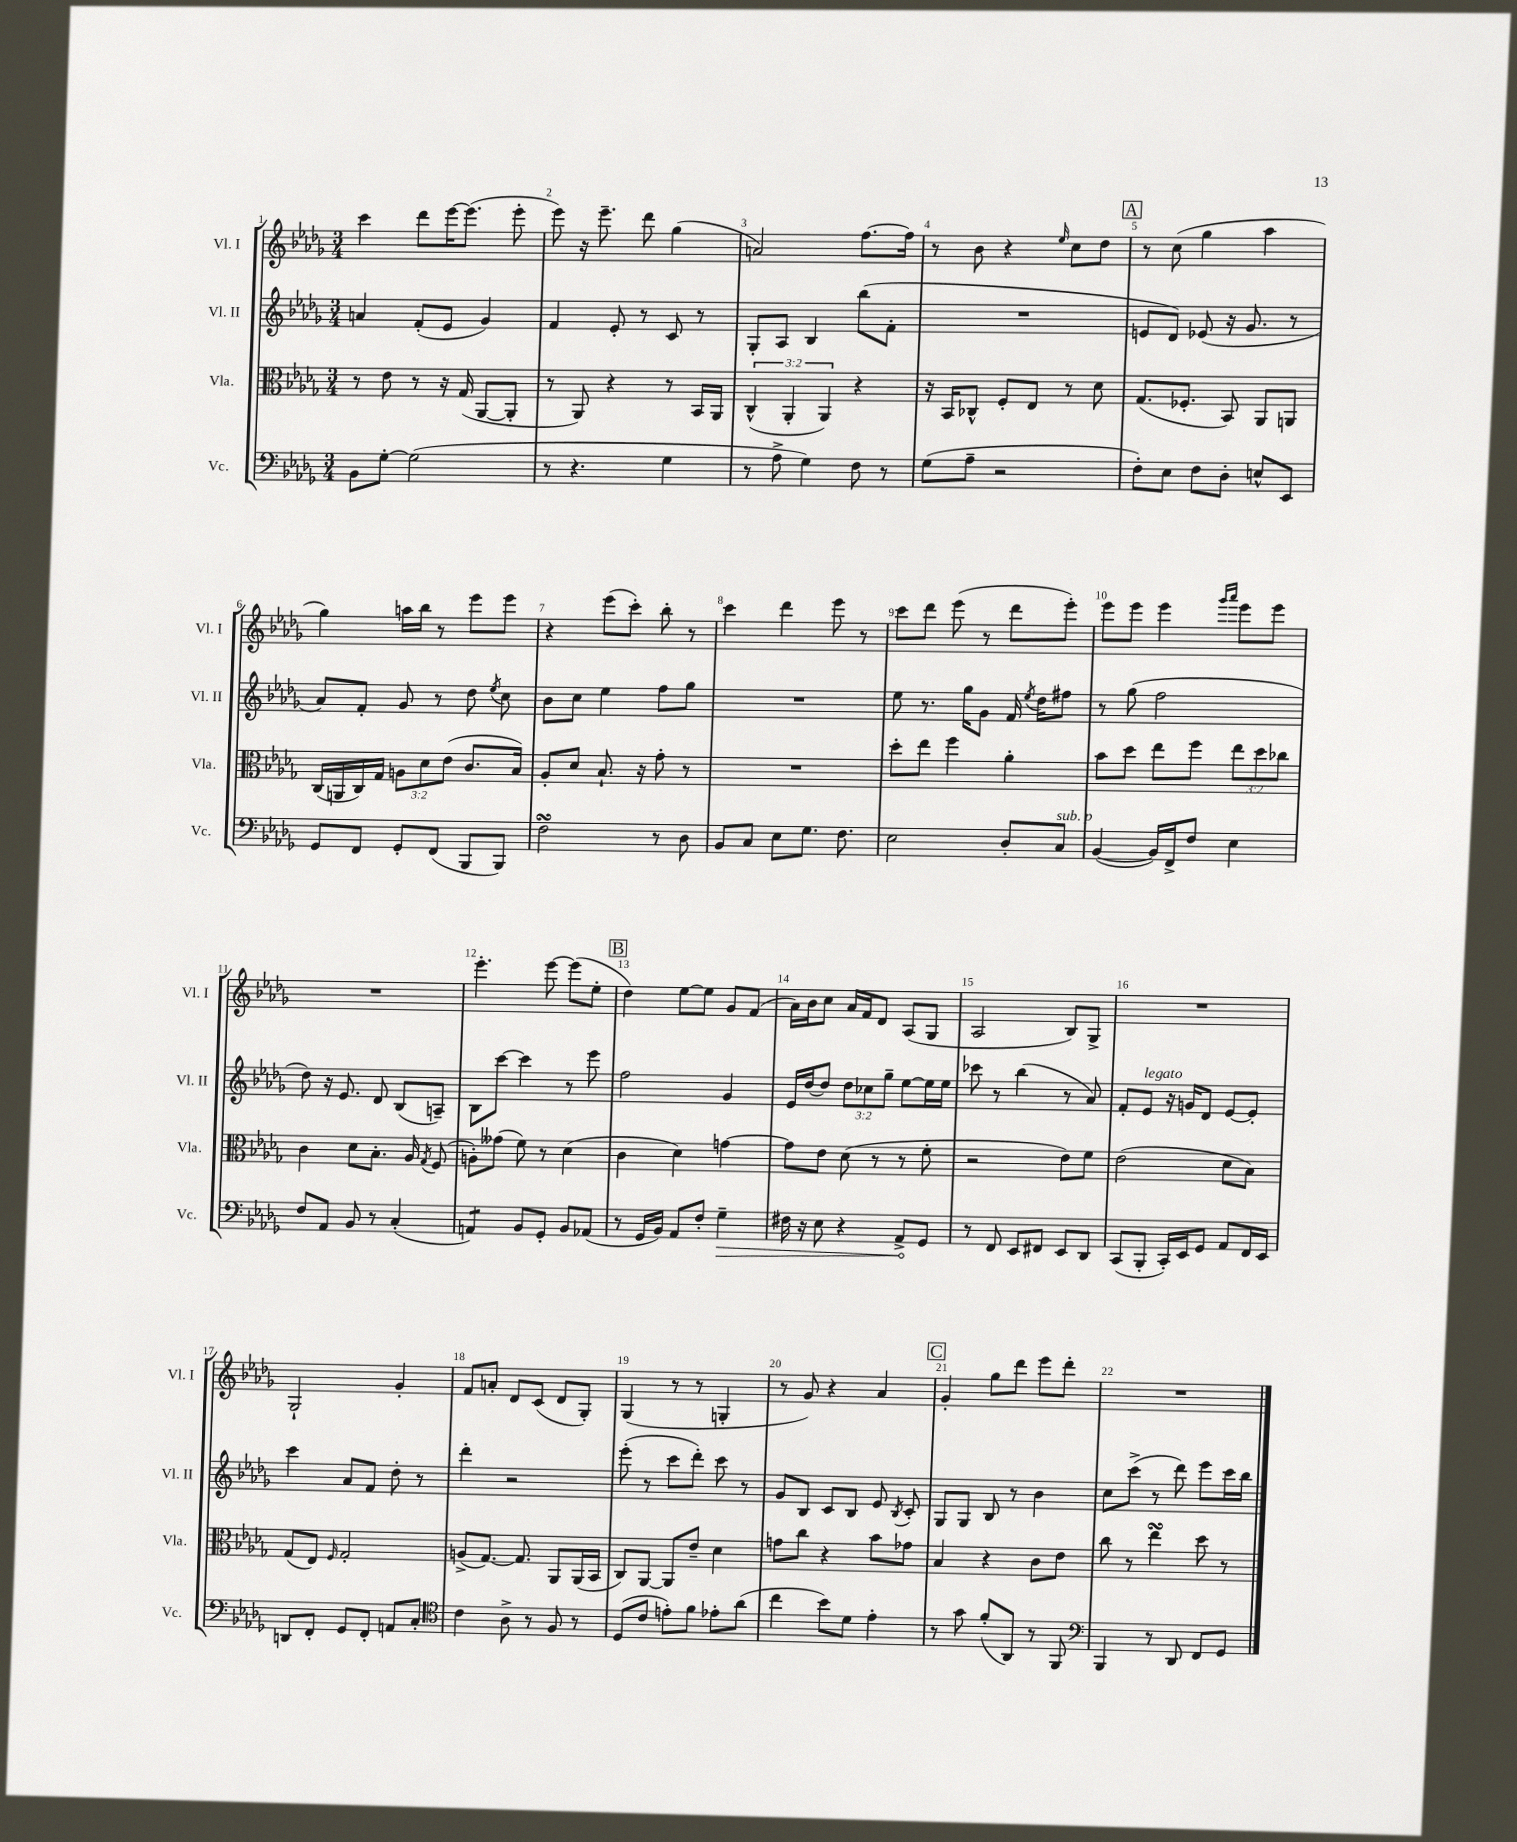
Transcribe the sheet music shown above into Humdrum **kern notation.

**kern	**kern	**kern	**kern
*staff4	*staff3	*staff2	*staff1
*clefF4	*clefC3	*clefG2	*clefG2
*k[b-e-a-d-g-]	*k[b-e-a-d-g-]	*k[b-e-a-d-g-]	*k[b-e-a-d-g-]
*M3/4	*M3/4	*M3/4	*M3/4
8BB-	8r	4a	4ccc
[8G-'	8e-	.	.
(2G-]	8r	(8f'	8ddd-
.	16r	8e-	[16eee-
.	(16G-	.	(8.eee-]
.	[8AA-	4g-)	.
.	8AA-']	.	8eee-'
=	=	=	=
8r	8r	4f	8eee-)
4.r	8AA-)	.	16r
.	.	.	8.eee-~
.	4r	8e-'	.
.	.	8r	8ddd-
4G-	8r	8c	(4gg-
.	16BB-	8r	.
.	16AA-	.	.
=	=	=	=
8r	(6C^^	8G-'	2a)
8A-^	.	8A-	.
.	6AA-'	.	.
4G-)	.	4B-	.
.	6AA-)	.	.
8F	4r	(8bb-	[8.ff
8r	.	8f'	.
.	.	.	16ff]
=	=	=	=
(8G-	16r	2.r	8r
.	16BB-	.	.
8A-~	8C-^^	.	8b-
2r	8F'	.	4r
.	8E-	.	.
.	.	.	16qqee-
.	8r	.	8cc
.	8d-	.	8dd-
=	=	=	=
8F')	(8.G-	8e	8r
8E-	.	8d-)	(8cc
.	8.F-'	.	.
8F	.	(8e-	4gg-
8D-'	8BB-)	16r	.
.	.	8.g-	.
8E^^	8AA-	.	4aa-
8EE-	8AA	8r	.
=	=	=	=
8GG-	(16C	8a-)	4gg-)
.	16AA	.	.
8FF	16C)	8f'	.
.	16G-	.	.
8GG-'	12A	8g-	16aa
.	.	.	16bb-
.	12d-	.	.
(8FF	.	8r	8r
.	(12e-	.	.
8BBB-	8.c	8dd-	8eee-
.	.	8qee-	.
8BBB-)	.	8cc	8eee-
.	16B-)	.	.
=	=	=	=
2F	8A-'	8b-	4r
.	8d-	8cc	.
.	8.B-`	4ee-	(8eee-
.	.	.	8ccc')
.	16r	.	.
8r	8g-'	8ff	8bb-'
8D-	8r	8gg-	8r
=	=	=	=
8BB-	2.r	2.r	4ccc
8C	.	.	.
8E-	.	.	4ddd-
8.G-	.	.	.
.	.	.	8eee-
8.F	.	.	.
.	.	.	8r
=	=	=	=
2E-	8dd-'	8ee-	8ccc
.	8ee-	8.r	8ddd-
.	4ff	.	(8eee-
.	.	16gg-	.
.	.	8g-	8r
8D-'	4a-'	16f	8ddd-
.	.	8qee-	.
.	.	16dd-	.
8C	.	8ff#	8eee-')
=	=	=	=
([4BB-	8b-	8r	8eee-
.	8dd-	(8gg-	8eee-
16BB-])	8ee-	2ff	4eee-
16FF^	.	.	.
8F	8ff	.	.
.	.	.	16qqggg-
.	.	.	16qqaaa-
4E-	12ee-	.	8eee-
.	12dd-	.	.
.	.	.	8eee-
.	12cc-	.	.
=	=	=	=
8F	4c	8dd-)	2.r
8AA-	.	16r	.
.	.	8.e-	.
8BB-	8d-	.	.
8r	8.B-'	8d-	.
(4C'	.	(8B-	.
.	16A-	.	.
.	8qG-	.	.
.	(8F	8A~)	.
=	=	=	=
4AA)	8A')	8B-	4.eee-'
.	(8g--	[8ccc	.
8BB-	8f)	4ccc]	.
8GG-'	8r	.	[8eee-
8BB-	(4d-	8r	(8eee-]
(8AA-	.	8eee-	8ee-'
=	=	=	=
8r	4c	2ff	4dd-)
16GG-	.	.	.
16BB-)	.	.	.
8AA-	4d-)	.	[8ee-
8F'	.	.	8ee-]
4G-~	[4g	4g-	8g-
.	.	.	(8f
=	=	=	=
16F#	8g]	16e-	16a-)
16r	.	[16dd-	16b-
8E-	8e-	8dd-]	8cc
4r	(8d-	12dd-	16a-
.	.	.	16f
.	.	12cc-	.
.	8r	.	8d-
.	.	12gg-~	.
8AA-^	8r	[8ee-	(8A-
8GG-	8f'	16ee-]	8G-
.	.	16ee-	.
=	=	=	=
8r	2r	8ccc-	2A-
8FF	.	8r	.
8EE-	.	(4bb-	.
8FF#	.	.	.
8EE-	8e-)	8r	8B-)
8DD-	8f	8a-)	8G-^
=	=	=	=
(8CC	(2e-	8f'	2.r
8BBB-'	.	8e-	.
16CC')	.	16r	.
16EE-	.	16g	.
8GG-	.	8d-	.
8AA-	8d-	[8e-	.
16FF	8B-)	8e-']	.
16EE-	.	.	.
=	=	=	=
8DD	(8G-	4ccc	2G-`
8FF'	8E-)	.	.
.	16qqF	.	.
8GG-	2G-'	8a-	.
8FF'	.	8f	.
8AA	.	8dd-'	4g-'
8C'	.	8r	.
=	=	=	=
*clefC4	*	*	*
4c	(8A^	4ddd-'	8f
.	[8.G-)	.	8a'
8A-^	.	2r	8d-
.	8.G-]	.	.
8r	.	.	(8c
8F	8AA-	.	8d-
8r	(16AA-	.	8G-')
.	16BB-	.	.
=	=	=	=
(8D-	8C)	(8eee-'	(4G-
8c	[8AA-	8r	.
8e')	8AA-]	8ccc	8r
8f	8e-~	8ddd-')	8r
8e-'	4d-	8ccc	4G'
(8a-	.	8r	.
=	=	=	=
4cc	8g	8g-	8r
.	8cc	8B-	8g-)
8b-)	4r	8c	4r
8d-	.	8B-	.
4e-'	8b-	8e-	4a-
.	.	8qB-	.
.	8g-	8c'	.
=	=	=	=
8r	4B-	8G-	4g-'
8g-	.	8G-	.
(8f'	4r	8B-	8gg-
8AA-)	.	8r	8ddd-
8r	8c	4b-	8eee-
8FF	8e-	.	8ddd-'
=	=	=	=
*clefF4	*	*	*
4BBB-	8cc	8cc	2.r
.	8r	(8ccc^	.
8r	4ee-	8r	.
8DD-	.	8ddd-)	.
8FF	8dd-	8eee-	.
8GG-	8r	16ccc	.
.	.	16bb-	.
==	==	==	==
*-	*-	*-	*-
